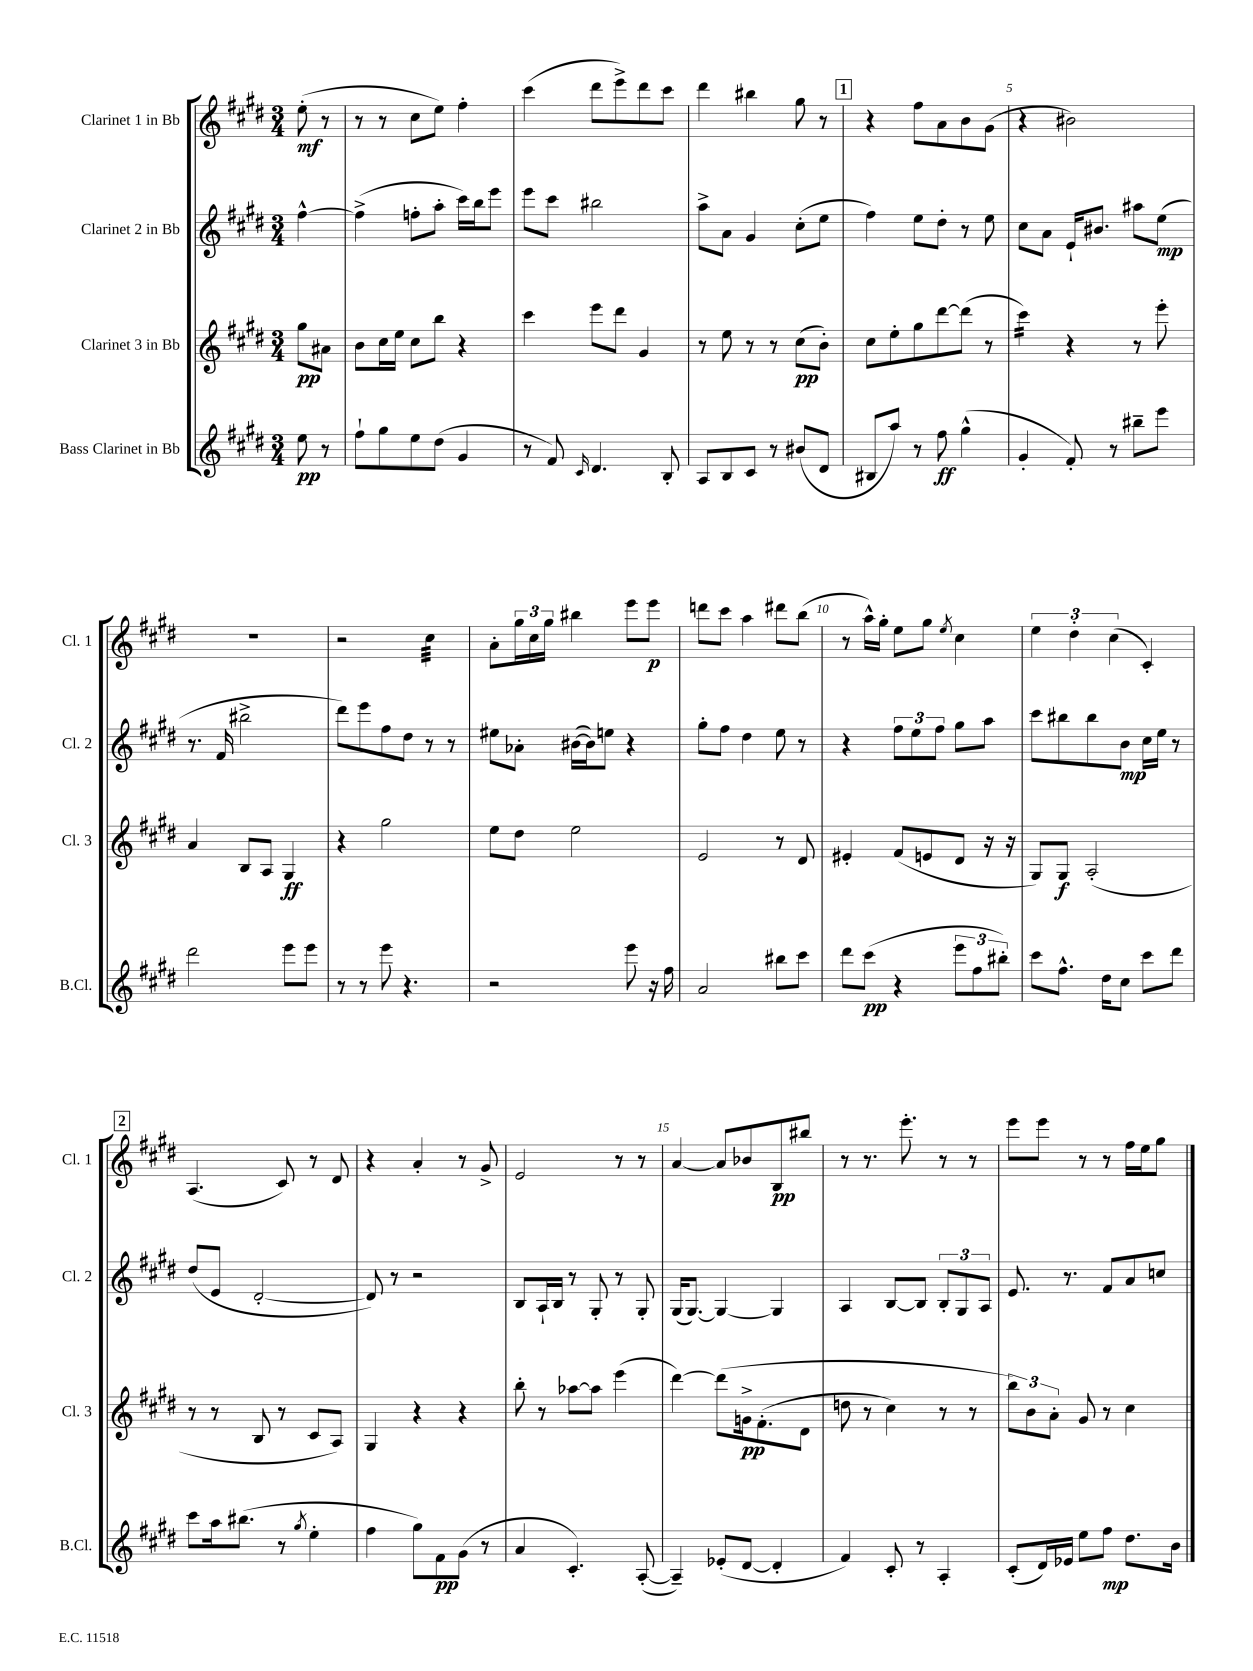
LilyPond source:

<<
\new StaffGroup <<
\new Staff = "s0" \with { instrumentName = "Clarinet 1 in Bb" shortInstrumentName = "Cl. 1" } {
    \clef treble \key e \major \numericTimeSignature \time 3/4 \partial 4
    e''8-.\mf( r8 |
    r8 r8 cis''8 e''8) fis''4-. |
    cis'''4( dis'''8 e'''8->) dis'''8 cis'''8 |
    dis'''4 bis''4 gis''8 r8 |
    \mark \markup { \box "1" } r4 fis''8 a'8 b'8 gis'8( |
    r4 bis'2) |
    R2. |
    r2 cis''4:32 |
    a'8-. \tuplet 3/2 { gis''16 cis''16 gis''16 } bis''4 e'''8 e'''8\p |
    d'''8 cis'''8 a''4 dis'''8 b''8( |
    r8 a''16-^) gis''16-. e''8 gis''8 \acciaccatura { e''8 } cis''4 |
    \tuplet 3/2 { e''4 dis''4-. cis''4( } cis'4-.) |
    \mark \markup { \box "2" } a4.( cis'8) r8 dis'8 |
    r4 a'4-. r8 gis'8-> |
    e'2 r8 r8 |
    a'4~ a'8 bes'8 b8\pp bis''8 |
    r8 r8. e'''8.-. r8 r8 |
    e'''8 e'''8 r8 r8 fis''16 e''16 gis''8 \bar "|." |
}
\new Staff = "s1" \with { instrumentName = "Clarinet 2 in Bb" shortInstrumentName = "Cl. 2" } {
    \clef treble \key e \major \numericTimeSignature \time 3/4 \partial 4
    fis''4~-^ |
    fis''4->( f''8-. a''8-. cis'''16) b''16 e'''8 |
    e'''8 cis'''8 bis''2 |
    a''8-> a'8 gis'4 cis''8-.( e''8 |
    \mark \markup { \box "1" } fis''4) e''8 dis''8-. r8 e''8 |
    cis''8 a'8 e'16-! bis'8. ais''8 e''8\mp( |
    r8. fis'16 bis''2-> |
    dis'''8) e'''8 fis''8 dis''8 r8 r8 |
    eis''8 aes'8-. bis'16~( bis'16) e''8 r4 |
    gis''8-. fis''8 dis''4 e''8 r8 |
    r4 \tuplet 3/2 { fis''8 e''8 fis''8 } gis''8 a''8 |
    cis'''8 bis''8 bis''8 b'8\mp cis''16 e''16 r8 |
    \mark \markup { \box "2" } dis''8( e'8 dis'2~-. |
    dis'8) r8 r2 |
    b8 a16-! b16 r8 gis8-. r8 gis8-. |
    gis16( gis8.~) gis4~ gis4 |
    a4 b8~ b8 \tuplet 3/2 { b8-. gis8 a8 } |
    e'8. r8. fis'8 a'8 c''8 \bar "|." |
}
\new Staff = "s2" \with { instrumentName = "Clarinet 3 in Bb" shortInstrumentName = "Cl. 3" } {
    \clef treble \key e \major \numericTimeSignature \time 3/4 \partial 4
    gis''8\pp ais'8 |
    b'8 cis''16 e''16 cis''8 b''8 r4 |
    cis'''4 e'''8 dis'''8 gis'4 |
    r8 e''8 r8 r8 cis''8\pp( b'8-.) |
    \mark \markup { \box "1" } cis''8 e''8-. gis''8 dis'''8~ dis'''8( r8 |
    cis'''4:16) r4 r8 e'''8-. |
    a'4 b8 a8 gis4\ff |
    r4 gis''2 |
    e''8 dis''8 e''2 |
    e'2 r8 dis'8 |
    eis'4-. fis'8( e'8 dis'8 r16 r16 |
    gis8) gis8\f a2-.( |
    \mark \markup { \box "2" } r8 r8 b8 r8 cis'8 a8) |
    gis4 r4 r4 |
    b''8-. r8 aes''8~ aes''8 e'''4( |
    dis'''4~) dis'''8\( g'16->\pp fis'8.-.( dis'8 |
    d''8 r8 cis''4) r8 r8 |
    \tuplet 3/2 { b''8\) b'8 a'8-. } gis'8 r8 cis''4 \bar "|." |
}
\new Staff = "s3" \with { instrumentName = "Bass Clarinet in Bb" shortInstrumentName = "B.Cl." } {
    \clef treble \key e \major \numericTimeSignature \time 3/4 \partial 4
    e''8\pp r8 |
    fis''8-! gis''8 e''8 dis''8( gis'4 |
    r8 fis'8) \grace { cis'16 } dis'4. b8-. |
    a8 b8 cis'8 r8 bis'8( dis'8 |
    \mark \markup { \box "1" } bis8 a''8) r8 fis''8\ff gis''4-^( |
    gis'4-. fis'8-.) r8 bis''8-- e'''8 |
    dis'''2 e'''8 e'''8 |
    r8 r8 e'''8 r4. |
    r2 e'''8 r16 fis''16 |
    a'2 bis''8 cis'''8 |
    dis'''8 cis'''8\pp( r4 \tuplet 3/2 { e'''8 fis''8 bis''8-.) } |
    cis'''8 fis''8.-^ dis''16 cis''8 cis'''8 dis'''8 |
    \mark \markup { \box "2" } cis'''8 a''16 bis''8.( r8 \acciaccatura { gis''8 } e''4-. |
    fis''4 gis''8) fis'8\pp gis'8( r8 |
    a'4 cis'4.-.) a8~-.( |
    a4--) ees'8-.( dis'8~ dis'4-. |
    fis'4) cis'8-. r8 a4-. |
    cis'8-.( dis'16) ees'16 e''8 fis''8\mp dis''8. b'16 \bar "|." |
}
>>
>>
\layout { \context { \Score \override BarNumber.break-visibility = ##(#f #t #t) barNumberVisibility = #(every-nth-bar-number-visible 5) } }
